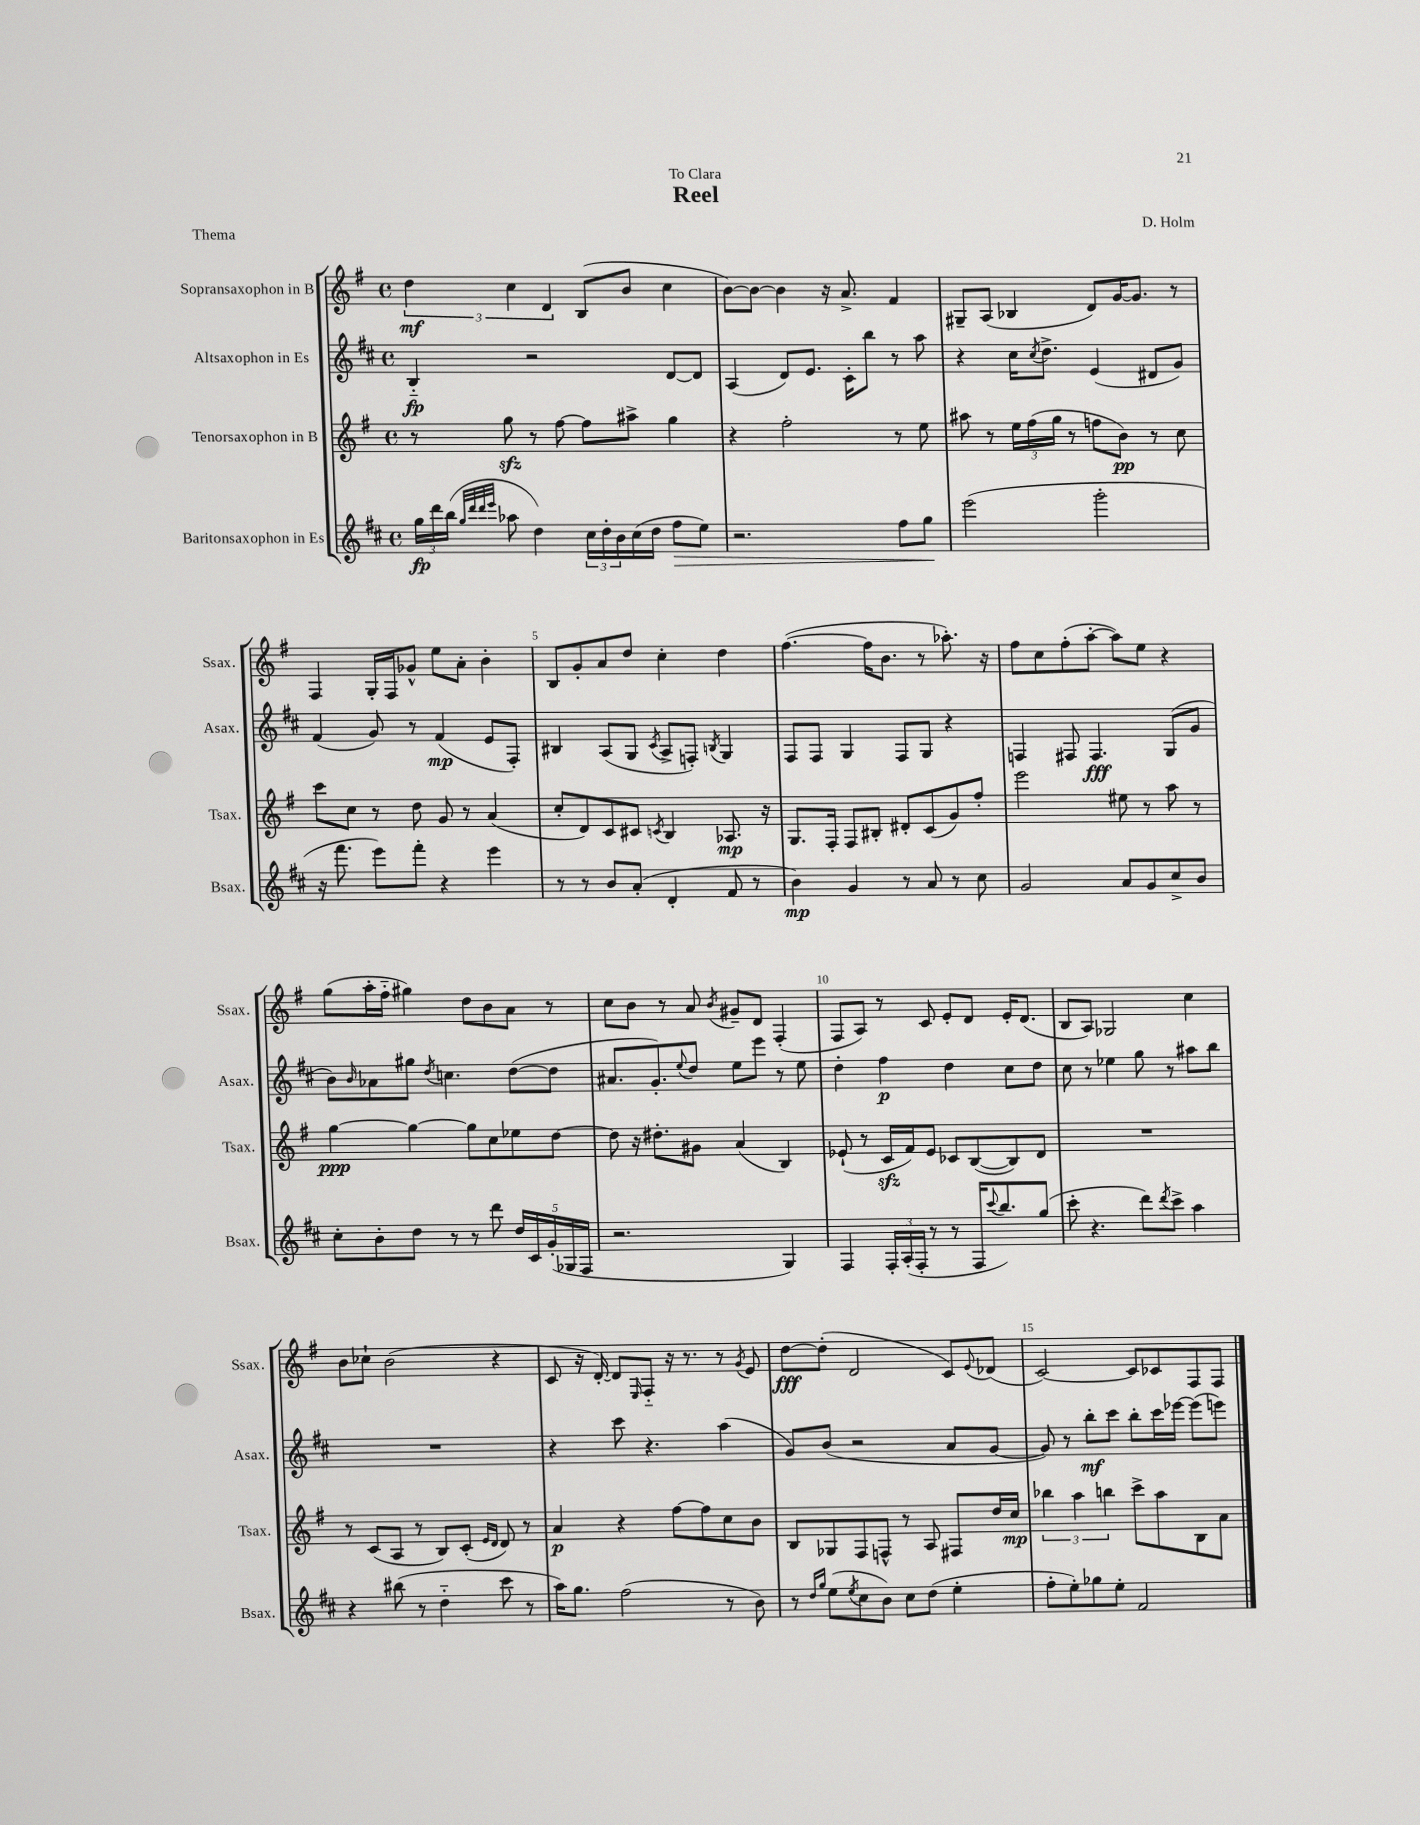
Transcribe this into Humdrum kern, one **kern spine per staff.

**kern	**kern	**kern	**kern
*staff4	*staff3	*staff2	*staff1
*clefG2	*clefG2	*clefG2	*clefG2
*k[f#c#]	*k[f#]	*k[f#c#]	*k[f#]
*M4/4	*M4/4	*M4/4	*M4/4
*met(c)	*met(c)	*met(c)	*met(c)
24gg	8r	4B'~	6dd
24ddd	.	.	.
(24bb	.	.	.
32qqgg	.	.	.
32qqddd	.	.	.
32qqddd	.	.	.
32qqeee	.	.	.
8aa-	8gg	.	.
.	.	.	6cc
4dd)	8r	2r	.
.	.	.	6d
.	[8ff#	.	.
24cc#	8ff#]	.	(8B
24dd'	.	.	.
24b	.	.	.
(16cc#	8aa#^	.	8b
16dd	.	.	.
8ff#	4gg	[8d	4cc
8ee)	.	8d]	.
=	=	=	=
2.r	4r	(4A	[8b)
.	.	.	8b_
.	2ff#'	8d)	4b]
.	.	8.e	.
.	.	.	16r
.	.	16c#'	8.a^
.	.	8bb	.
8ff#	8r	8r	4f#
8gg	8ee	8aa	.
=	=	=	=
(2eee	8aa#	4r	8G#~
.	8r	.	(8A
.	24ee	16cc#	4B-
.	(24ff#	.	.
.	.	8qcc#	.
.	.	8.dd^	.
.	24gg	.	.
.	8r	.	.
2ggg'	8ff	(4e	8d)
.	8b)	.	[16g
.	.	.	8.g]
.	8r	8d#	.
.	8cc	8g)	8r
=	=	=	=
16r	8ccc	(4f#	4F#
8.fff#	.	.	.
.	8cc	.	.
8eee)	8r	8g)	16G'
.	.	.	16F#
8fff#'	8dd	8r	8g-^^
4r	8g	(4f#	8ee
.	8r	.	8a'
4eee	(4a	8e	4b'
.	.	8F#')	.
=	=	=	=
8r	8cc'	4B#	8B
8r	8d)	.	8g'
8b	8c	(8A	8a
(8a'	8c#	8G	8dd
.	8qc	8qc#	.
4d'	4B	8A^	4cc'
.	.	8F')	.
.	.	8qB	.
8f#	8.A-	4G	4dd
8r	.	.	.
.	16r	.	.
=	=	=	=
4b)	8.G	8F#	([4.ff#
.	.	8F#	.
.	16F#'	.	.
4g	8F#	4G	.
.	8B#'	.	16ff#]
.	.	.	8.b
8r	8d#'	8F#	.
8a	(8c	8G	8r
8r	8g)	4r	8.aa-')
8cc#	8ff#'	.	.
.	.	.	16r
=	=	=	=
2g	2eee	4F	8ff#
.	.	.	8cc
.	.	8F#	(8ff#'
.	.	4.F#	[8aa'
8a	8ee#	.	8aa])
8g	8r	.	8ee
8cc#^	8aa	(8G	4r
8b	8r	8g	.
=	=	=	=
8cc#'	[4gg	8b)	(8gg
.	.	16qqb	.
8b'	.	8a-	16aa'
.	.	.	16ff#'~
8dd	4gg_	8gg#	4gg#)
.	.	8qdd	.
8r	.	4.cc	.
8r	8gg]	.	8dd
8ddd	8cc	.	8b
20dd	8ee-	([8dd	8a
20c#	.	.	.
(20g'	.	.	.
.	[8dd	8dd]	8r
20G-	.	.	.
20F#	.	.	.
=	=	=	=
2.r	8dd]	8.a#	8cc
.	16r	.	8b
.	8.dd#'	8.g')	.
.	.	.	8r
.	.	8qqee	.
.	8g#	8dd	8a
.	.	.	8qb
.	(4a	8ee	8g#~
.	.	8eee	8d
4G)	4B)	8r	(4F#'
.	.	8ee	.
=	=	=	=
4F#	(8e-`	4dd'	8F#
.	8r	.	8A)
24F#'	16c	4ff#	8r
(24A'	.	.	.
.	16f#)	.	.
24F#'	.	.	.
8r	8e-	.	8c
8r	8c-	4dd	8e'
16F#	([8B	.	8d
8qqccc#	.	.	.
8.bb)	.	.	.
.	8B])	8cc#	16e'
.	.	.	(8.d
(8gg	8d	8dd	.
=	=	=	=
8ccc#'	1r	8cc#	8B
4.r	.	8r	8A)
.	.	4ee-	2G-
8ddd)	.	8gg	.
8qddd	.	.	.
8ccc#^	.	8r	.
4aa	.	8aa#	4cc
.	.	8bb	.
=	=	=	=
4r	8r	1r	8b
.	(8c	.	8cc-`
(8bb#	8A	.	(2b
8r	8r	.	.
4dd'~	8B)	.	.
.	(8c'	.	.
.	16qqe	.	.
.	16qqd	.	.
8ccc#	8d)	.	4r
8r	8r	.	.
=	=	=	=
16aa)	4a	4r	8c
8.gg	.	.	.
.	.	.	16r
.	.	.	[16d')
(2ff#	4r	8ccc#	8d]
.	.	.	16qqE
.	.	4.r	8F#'~
.	[8ff#	.	16r
.	.	.	8.r
.	8ff#]	.	.
8r	8cc	(4aa	8r
.	.	.	8qg
8b)	8b	.	8e
=	=	=	=
8r	8B	8g)	[8dd
16qqdd	.	.	.
16qqgg	.	.	.
(8ee	8G-	(8b	(8dd']
8qee	.	.	.
8cc#	8F#	2r	2d
8b)	8F^^	.	.
8cc#	8r	.	.
(8dd	8A	.	.
4ee'	8F#	8a	8c)
.	.	.	8qqe
.	16dd	[8g	(8d-
.	16cc	.	.
=	=	=	=
8ff#'	6bb-	8g])	[2c)
8ee')	.	8r	.
.	6aa	.	.
8gg-	.	8bb'	.
.	6bb	.	.
8ee'	.	8ccc#	.
2f#	8ccc^	8bb'	8c]
.	8aa	16ccc#	8c-
.	.	[16eee-	.
.	8B	(8eee-]	8F#
.	8a	8eee)	8F#
==	==	==	==
*-	*-	*-	*-
